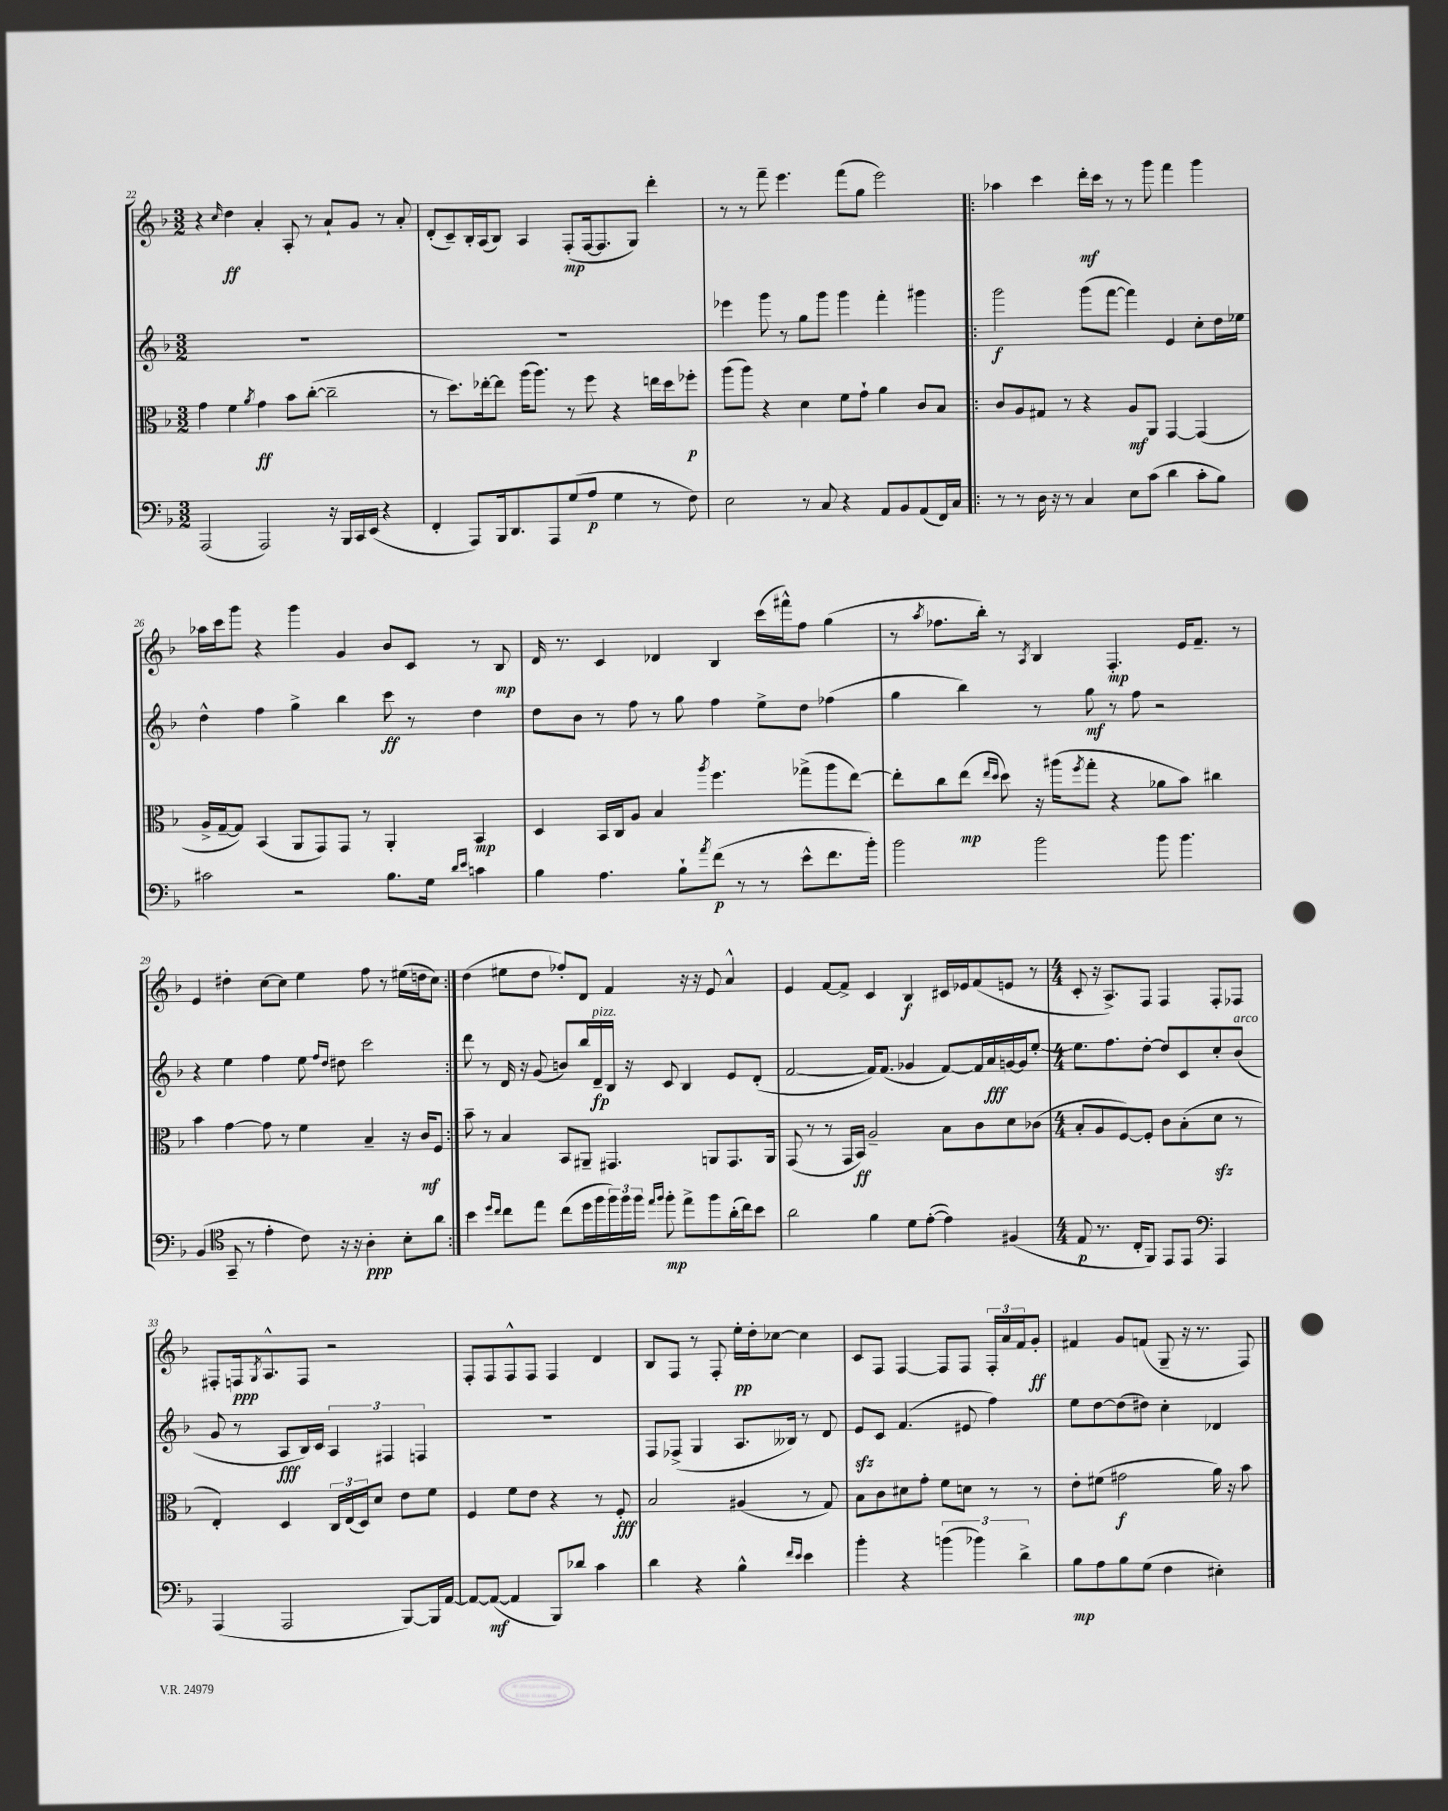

**kern	**kern	**kern	**kern
*staff4	*staff3	*staff2	*staff1
*clefF4	*clefC3	*clefG2	*clefG2
*k[b-]	*k[b-]	*k[b-]	*k[b-]
*M3/2	*M3/2	*M3/2	*M3/2
(2AAA/	4g\	1.r	4r
.	.	.	16qqcc/
.	4f\	.	4dd\
.	8qa/	.	.
2AAA/)	4g\	.	4a'/
.	8b-\L	.	8A'/
.	([8cc'\J	.	8r
16r	2cc~\]	.	8a`/L
16BBB-/LL	.	.	.
16CC/	.	.	8g/J
(16EE/JJ	.	.	.
4r	.	.	8r
.	.	.	8a'/
=	=	=	=
4FF'/	8r	1.r	(8d'/L
.	8.dd\L)	.	8c~/)
8AAA/L)	.	.	16B-'/L
.	[16ee-'\k	.	(16A/J
16BBB-/k	8ee-\]J	.	8B-/J)
8.DD/	.	.	.
.	(16aa\LK	.	4A/
.	8.aa\J)	.	.
8AAA/	.	.	.
(8G/	8r	.	(8F'/L
8A/J	8ff\	.	[16F/k
.	.	.	8.F/]
4G\	4r	.	.
.	.	.	8G/J)
8r	16ee\LL	.	4ddd'\
.	16dd\J	.	.
8F\)	8ff-'\J	.	.
=	=	=	=
2E\	(8aa\L	4eee-\	8r
.	8aa\J)	.	8r
.	4r	8ggg\	8fff~\
.	.	8r	4.eee\
8r	4d\	8gg\L	.
8C/	.	8ggg\J	.
4r	8f\L	4ggg\	(8fff\L
.	8g`\J	.	8gg\J
8AA/L	4a\	4fff'\	2eee\)
8BB-/	.	.	.
(8AA/	8c/L	4ggg#\	.
16FF/L)	8B-/J	.	.
16C/JJ	.	.	.
=!|:	=!|:	=!|:	=!|:
8r	8c/L	2ggg\	4aa-\
8r	8A/	.	.
16D\	8G#/J	.	4ccc\
16r	.	.	.
8r	8r	.	.
4C/	4r	(8ggg\L	16ddd'\LL
.	.	.	16ccc\JJ
.	.	[8fff\J	8r
8E\L	8A/L	4fff\])	8r
(8c\J	8AA/J	.	8ggg\
4d\	[4GG/	4e/	4fff\
8c'\L	(4GG/]	8cc'\L	4ggg\
8B-\J)	.	16dd\L	.
.	.	16ee-\JJ	.
=	=	=	=
2c#\	16A^/LL	4dd^^\	16aa-\LL
.	[16G~/J	.	16ccc\J
.	8G/]J)	.	8ggg\J
.	(4BB-/	4ff\	4r
2r	8AA/L	4gg^\	4ggg\
.	8GG/)	.	.
.	8GG/J	4bb-\	4g/
.	8r	.	.
8.B-\L	4AA'/	8ccc\	8b-/L
.	.	8r	8c/J
16G\Jk	.	.	.
16qqd/LL	.	.	.
16qqe/JJ	.	.	.
4c\	4BB-/	4dd\	8r
.	.	.	8B-/
=	=	=	=
4B-\	4D/	8dd\L	16d/
.	.	.	8.r
.	.	8b-\J	.
4.A\	16BB-/LL	8r	4c/
.	16C/J	.	.
.	8A/J	8ff\	.
.	4B-/	8r	4d-/
8B-`\L	.	8gg\	.
8qa/	8qaa/	.	.
(8f\J	4.ff\	4ff\	4B-/
8r	.	.	.
8r	.	8ee^\L	(16ccc\LL
.	.	.	16fff#^^\J)
8e^^\L	(8gg-^\L	8dd\J	8ff\J
8.f\	8aa\	(4ff-\	(4gg\
.	[8ee\J)	.	.
16b-'\Jk)	.	.	.
=	=	=	=
2b-\	8ee'\]L	4gg\	8r
.	.	.	8qaa/
.	8cc\	.	8.ff-\L
.	(8ee\J	4bb-\)	.
.	.	.	16bb-'\Jk)
.	16qqee/LL	.	.
.	16qqdd/JJ	.	.
.	8dd\)	.	8r
.	.	.	8qA/
2b-\	16r	8r	4B-/
.	(16aa#\LK	.	.
.	8qff/	.	.
.	8gg'\J	8gg\	.
.	4r	8r	4.F'/
.	.	8ff\	.
8b-\	8a-\L	2r	.
4.b-\	8b-\J)	.	16e/LK
.	.	.	8.f~/J
.	4cc#\	.	.
.	.	.	8r
=	=	=	=
(4BB-/	4b-\	4r	4e/
*clefC4	*	*	*
8GG~/	[4g\	4ee\	4dd#'\
8r	.	.	.
4e'\	8g\]	4ff\	[8cc\L
.	8r	.	8cc\]J
8c\)	4f\	8ee\	4ee\
.	.	16qqff/LL	.
.	.	16qqdd/JJ	.
16r	.	8dd#\	.
16r	.	.	.
4A'\	4B-~/	2ccc\	8ff\
.	.	.	8r
8B-'\L	16r	.	(16ee#\LL
.	16c/LK	.	16dd\J
8a\J	8F/J	.	8cc\J)
=:|!	=:|!	=:|!	=:|!
4b-\	8b-~\	8ddd\	(4dd\
.	8r	8r	.
16qqdd/LL	.	.	.
16qqcc/JJ	.	.	.
8cc\L	4B-/	16d/	8ee#\L
.	.	16r	.
8ee\J	.	(8g/	8dd\J
(8cc\L	8BB-/L	8b/L)	8ff-'/L)
16dd\L	8AA#~/J	16bb-/L	8d/J
16ff\	.	16d~/	.
24ff\)	4.GG#/	16B-/JJ	4f/
24ff\	.	.	.
.	.	16r	.
24ff\JJ	.	.	.
16qqee/LL	.	.	.
16qqff/JJ	.	.	.
8ff'\	.	8c/	.
8ee^\L	.	4B-/	16r
.	.	.	16r
8ff\	8AA/L	.	8e/
(16a'\L	8.GG#/	8e/L	4a^^/
16cc\J)	.	.	.
8b-\J	.	(8d'/J	.
.	16AA/Jk	.	.
=	=	=	=
2a\	(8GG/	[2f/	4e/
.	8r	.	.
.	8r	.	[8f/L
.	16GG/LL	.	8f^/]J
.	16BB-/JJ)	.	.
4f\	2A~/	16f/]LK)	4c/
.	.	(8.f/J	.
8d\L	.	4g-/	4B-/
([8e'\J	.	.	.
4e\])	8B-\L	[8f/L)	16c#/LL
.	.	.	16e-/J
.	8c\	16f/]L	(8f/
.	.	16a/	.
(4F#/	8d\	[16g/	8e/J
.	.	16g/]J	.
.	(8c-\J	[8ee'/J	8r
=	=	=	=
*M4/4	*M4/4	*M4/4	*M4/4
8E/	8B-'/L	8.ee\]L	8c'/
8.r	8A/	.	16r
.	.	8.ff\	8.A^/L)
.	[8F/)	.	.
16C'/LK	.	.	.
8FF/J)	8F'/]J	[8dd'\J	8F/J
8EE/L	8c\L	8dd/]L	4F/
8EE/J	(8B-'\	8c/	.
*clefF4	*	*	*
4AAA/	8d\J	8cc'/	8F'/L
.	8r	(8b-/J	8F-/J
=	=	=	=
(4AAA/	4E'/)	8g/	8F#'/L
.	.	8r	16F/k
.	.	.	8qG/
.	.	.	8.A^^/
2AAA/	4D/	8A/L	.
.	.	16B-/L)	8F/J
.	.	16c/JJ	.
.	24C/LL	6A/	2r
.	(24E/	.	.
.	24D/J)	.	.
.	8d/J	.	.
.	.	6F#/	.
[8BBB-/L)	8e\L	.	.
.	.	6F/	.
16BBB-/]L	8f\J	.	.
[16AA/JJ	.	.	.
=	=	=	=
8AA/_L	4F/	1r	8F'/L
(8AA/_J	.	.	8F/
4AA/]	8f\L	.	8F^^/
.	8e\J	.	8F/J
8BBB-/L)	4r	.	4F/
8d-/J	.	.	.
4c\	8r	.	4d/
.	8F'/	.	.
=	=	=	=
4d\	2B-/	8F/L	8B-/L
.	.	(8F-^/J	8F/J
4r	.	4G/	8r
.	.	.	8F'/
4B-^^\	(4A#/	8.A/L	16ee'\LL
.	.	.	16dd'\J
.	.	.	[8cc-\J
.	.	16B--/Jk)	.
16qqf/LL	.	.	.
16qqe/JJ	.	.	.
4e\	8r	8r	4cc-\]
.	8G/)	8d/	.
=	=	=	=
4b-'\	8B-\L	8e/L	8c/L
.	8c\	8c/J	8F/J
4r	8d#\	(4.f/	[4F/
.	8g'\J	.	.
(6b\	8f\L	.	8F/]L
.	8d\J	8e#/	8F/J
6b-\)	.	.	.
.	8r	4ff\)	24F'/LL
.	.	.	24a/
6d^\	.	.	24f/J
.	8r	.	8g'/J
=	=	=	=
8B-\L	8e'\L	8ee\L	4f#/
8A\	(8f#\J	[8dd\	.
8B-\	2g#\	(8dd\]	8g/L
(8G\J	.	8dd#\J)	(8f/J
4F\	.	4cc'\	8G~/
.	.	.	16r
.	.	.	8.r
4E#'\)	16a\)	4d-/	.
.	16r	.	.
.	8b-\	.	8F/)
==	==	==	==
*-	*-	*-	*-
